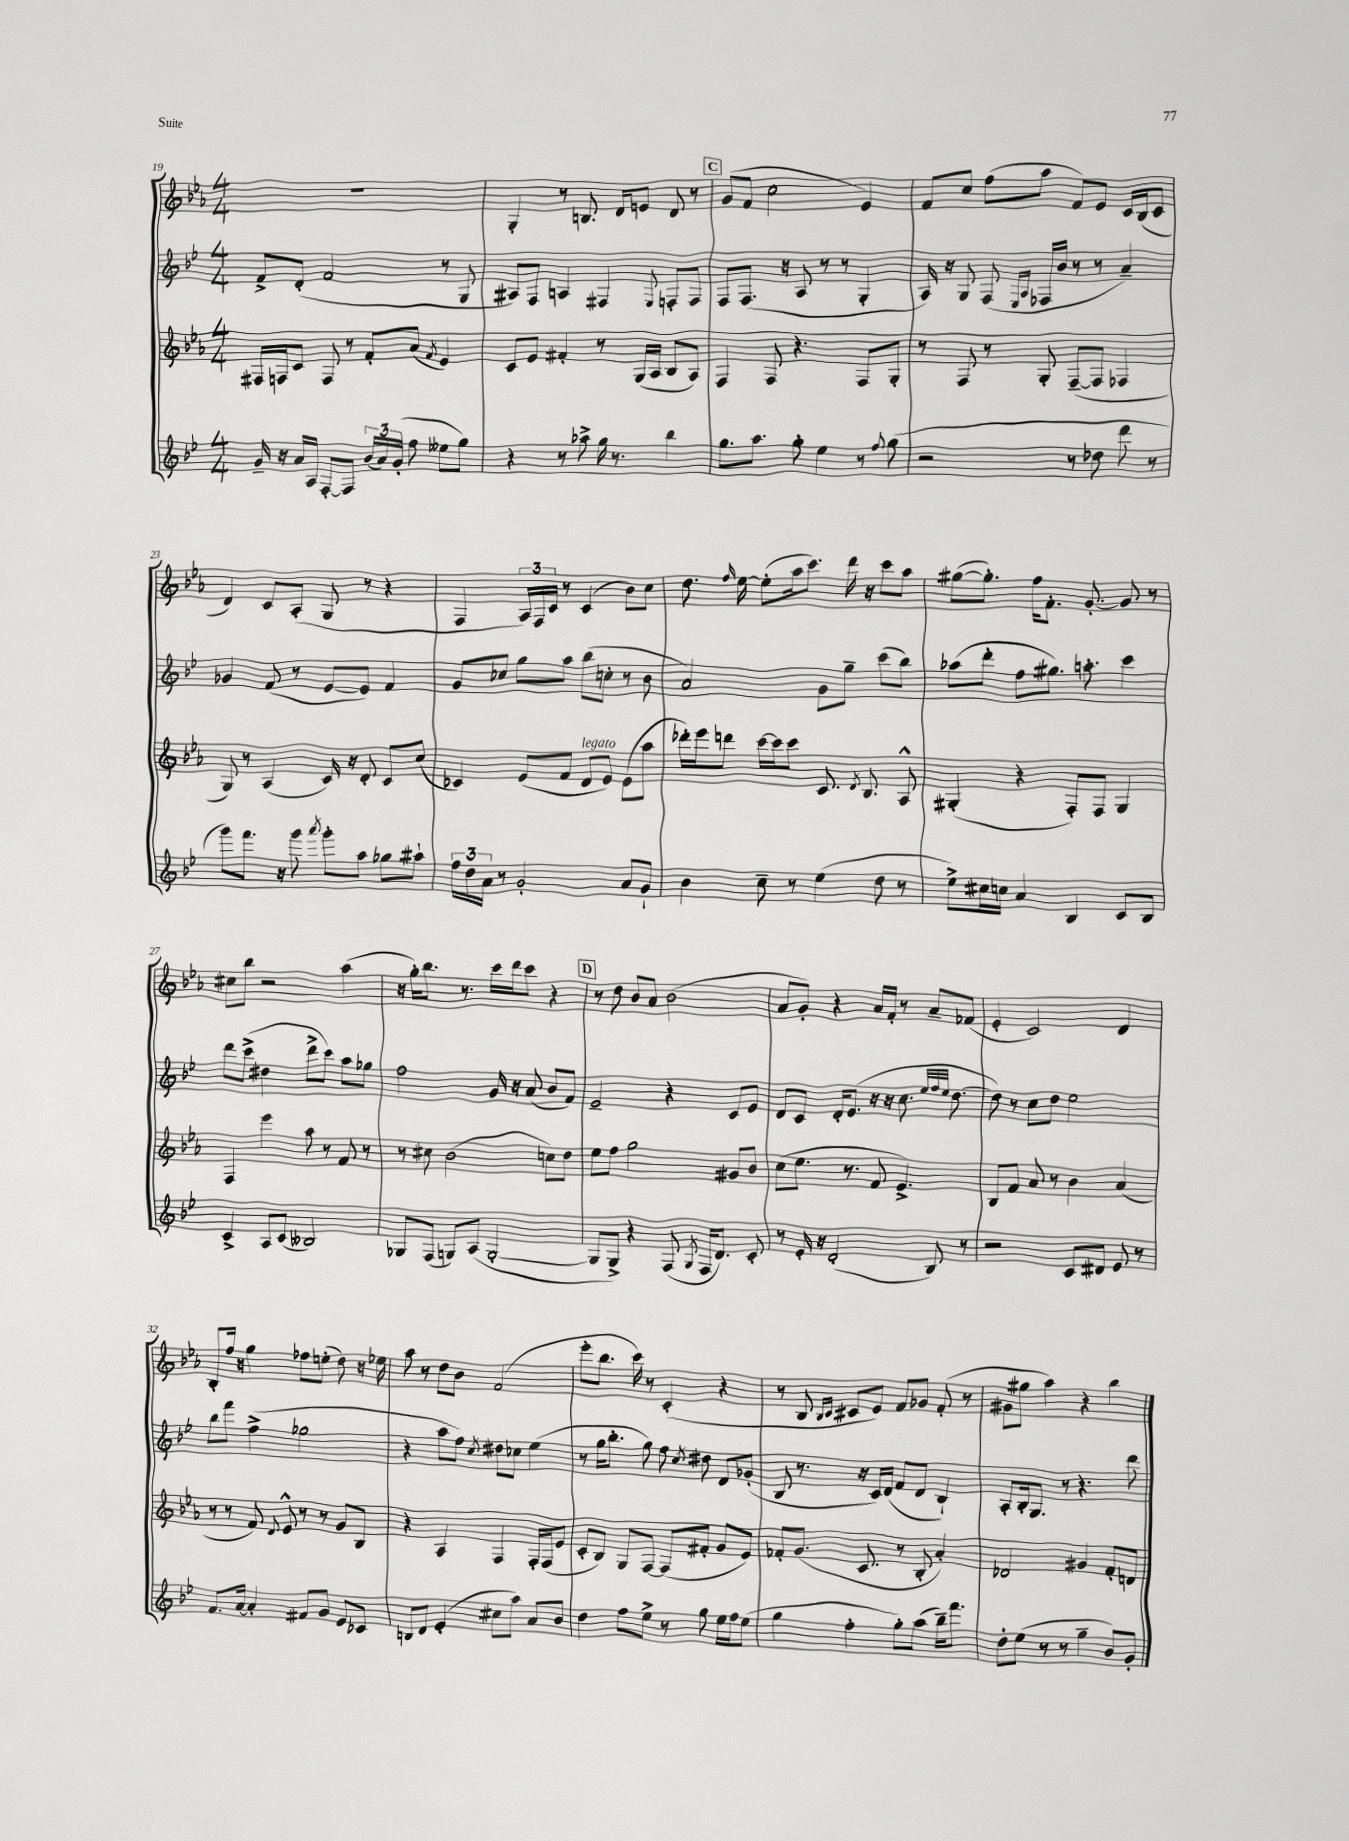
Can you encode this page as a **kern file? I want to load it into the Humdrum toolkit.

**kern	**kern	**kern	**kern
*part4	*part3	*part2	*part1
*staff4	*staff3	*staff2	*staff1
*clefG2	*clefG2	*clefG2	*clefG2
*k[b-e-]	*k[b-e-a-]	*k[b-e-]	*k[b-e-a-]
*M4/4	*M4/4	*M4/4	*M4/4
=19	=19	=19	=19
16g~/	16F#X/LL	8f^/L	1r
16r	16Fn/J	.	.
16a/LL	8c/J	(8d'/J	.
16A/JJ	.	.	.
[8F'/L	8F/	2f/	.
8F/J]	8r	.	.
(24b-/LL	8f'/L	.	.
24a/)	.	.	.
(24g'/JJ	.	.	.
8ff\	(8a-/J	.	.
.	8qf/	.	.
8ee--X\L	4e-/)	8r	.
8gg\J)	.	8G/	.
=20	=20	=20	=20
4r	8c/L	8A#X/L)	4G'/
.	8e-/J	8F/J	.
8r	4f#X'/	4An/	8r
8aa-X^\	.	.	8.Bn/
16gg\	8r	4F#X/	.
8.r	.	.	16d/KL
.	(16G/LL	.	8en/J
.	16A-/JJ	.	.
.	.	8qqE-/	.
4bb-\	8B-/L	8Fn'/L	8d/
.	8A-/J)	8F/J	8r
!!LO:REH:place=s1:t=C
=21	=21	=21	=21
8.gg\L	4F/	8F/L	(8g/L
.	.	(8.F/J	8f/J
8.aa\J	.	.	.
.	8F/	.	2cc\
.	.	16r	.
8gg'\	4.r	8A/	.
4ee-\	.	8r	.
.	.	8r	.
8r	8F/L	4G'/	4e-/)
8qqff/	.	.	.
(8gg\	8G'/J	.	.
=22	=22	=22	=22
2r	8r	16A/)	8f/L
.	.	16r	.
.	8F/	8G/	8cc/J
.	8r	(8F/	(8ff\L
.	.	16qqE-/LL	.
.	.	16qqA/JJ	.
.	8G'/	16F-X/LL	8aa-\J
.	.	16b-/JJ	.
8r	([8F~/L	8r	8f/L)
8dd-X\	8F/J]	8r	8e-/J
8ddd\	4F-X/	4a~/)	16c/LL
.	.	.	(16B-/J
8r	.	.	8c/J
!!LO:LB:g=z
=23	=23	=23	=23
8ggg\L)	8G/)	4g-X/	4d/)
8.fff\J	8r	.	.
.	(4A-/	(8f/	8c/L
16r	.	.	.
8ggg\	.	8r	(8A-'/J
8qaaa/	.	.	.
8ggg'\L	16c/)	[8e-/L	8G/
.	16r	.	.
8aa\J	8d'/	8e-/J])	8r
8gg-X\L	8c/L	4f/	4r
8aa#X`\J	(8cc/J	.	.
=24	=24	=24	=24
24ff\LL	4c-X/)	8g/L	4F/
24dd\	.	.	.
24a\JJ	.	.	.
8r	.	8cc-X/J	.
2g'/	(8e-/L	8gg\L	24A-/LL)
.	.	.	24F/
.	.	.	24c/JJ
.	8f/J	8aa\J	8r
!	!LO:TX:a:i:t=legato	!	!
.	8d/L	(8bb-\L	(4c/
.	8e-/J)	8ccn'\J	.
8a/L	(8e-\L	8r	8b-\L)
8g`/J	8aa-\J	8b-\	8cc\J
=25	=25	=25	=25
4b-\	16ddd-X'\LL)	2a/)	8.dd\
.	16eee-\J	.	.
.	8dddn\J	.	.
.	.	.	16qqff/
.	.	.	[16ee-\
8cc~\	[16ccc\LL	.	(8ee-'\L]
.	16ccc\J]	.	.
8r	8ccc\J	.	16aa-\k
.	.	.	8.ccc\J)
(4ee-\	8.c/	8g\L	.
.	.	8gg~\J	16ddd\
.	8qd/	.	.
.	8.B-/	.	16r
8dd\	.	(8ccc\L	8ccc\L
8r	8A-^^/	8bb-\J)	8aa-\J
=26	=26	=26	=26
8ee-^\L)	(4G#X'/	(8aa-X\L	([8gg#X\L
16cc#X\L	.	8ddd'\J	8.gg#'\J])
16ccn\JJ	.	.	.
4a/	4r	8ff\L	.
.	.	.	16ff\KL
.	.	8.gg#X\J)	8.f'\J
4B-/	8F'/L)	.	.
.	.	8.aan'\	[8.g'/
.	8F/J	.	.
8c/L	4G#/	4ccc\	8g/]
8B-/J	.	.	8r
!!LO:LB:g=z
=27	=27	=27	=27
4c^/	4F/	8ddd\L	8cc#X\L
.	.	(8ccc^\J	8bb-\J
8A/L	4eee-\	4dd#X\	2r
(8c/J	.	.	.
2B--X/)	8aa-\	8ddd^\L	.
.	8r	8ccc\J)	.
.	8f/	8aa\L	(4aa-\
.	8r	8gg-X\J	.
=28	=28	=28	=28
8G-X/L	8r	2ff\	16r
.	.	.	16gg'\KL)
(8F/J	8cc#X\	.	8.bb-\J
8Gn/L)	(2b-\	.	.
.	.	.	8.r
(8A/J	.	.	.
[2G'/	.	16g/	16ccc\LL
.	.	16r	16ddd\J
.	.	(8a/	8ccc\J
.	8ccn\L)	8b-/L	4r
.	8dd\J	8f/J)	.
!!LO:REH:place=s1:t=D
=29	=29	=29	=29
8G/L]	8ee-\L	2e-~/	8r
8G^/J)	8ff\J	.	8dd\
4r	2gg\	.	8b-/L
.	.	.	8a-/J
(8F/	.	4r	(2b-\
8qG/	.	.	.
16F/KL	.	.	.
8.d/J)	.	.	.
.	8g#X/L	8c/L	.
8c'/	8b-/J	8e-/J	.
=30	=30	=30	=30
8r	(8cc\L	8d/L	8a-/L
16e-'/	8.ee-\J	8c/J	8g'/J)
16r	.	.	.
(2d'/	.	16d'/KL	4r
.	8.r	(8.e-/J	.
.	8f/	16r	16a-/LL
.	.	16r	16f'/JJ
.	4.e-^/)	8.cc\	8r
8B-/)	.	.	8a-~/L
.	.	32qqee-/LLL	.
.	.	32qqff/	.
.	.	32qqee-/JJJ	.
.	.	[8.dd\	.
8r	.	.	(8f-X/J
=31	=31	=31	=31
2r	8B-/L	8dd\])	4e-'/
.	8f/J	8r	.
.	8a-/	8cc\L	2c/)
.	8r	8dd\J	.
8c/L	4b-\	2ee-\	.
8d#X/J	.	.	.
8e-/	(4a-/	.	4d/
8r	.	.	.
!!LO:LB:g=z
=32	=32	=32	=32
8.f/L	8r	8bb-\L	8B-'/L
.	8r	8fff\J	16ff/Jk
[16a/Jk	.	.	16r
4a'/]	8f/)	(4ff^\	4gg\
.	8qqd/	.	.
.	8e-^^/	.	.
8f#X/L	8r	2gg-X\	8ff-X\L
8g/J	8r	.	(8een'\J
8e-/L	8g/L	.	8dd\)
8c-X/J	8B-/J	.	16r
.	.	.	16ee-X\
=33	=33	=33	=33
8Bn/L	4r	4r	8aa-\
8d/J	.	.	8r
(4e-'/	4A-/	8aa\L	8dd\L
.	.	8ff\J)	8b-\J
.	.	8qcc/	.
8cc#X\L	4F/	8dd#X\L	(2f/
8aa\J)	.	8cc-X\J	.
8a/L	16F'/LL	(4ee-\	.
.	(16F/J	.	.
8b-/J	8e-/J	.	.
=34	=34	=34	=34
4dd\	8c'/L	8r	8eee-'\L
.	8B-/J)	16gg\KL	8.bb-\J
.	.	8.bb-'\J	.
8ff\L	8G/L	.	.
.	.	.	16ccc\)
8ee-^\J	[8F/J	8gg\)	8r
8r	(8F/L]	8ff\	(4c'/
.	.	8qcc/	.
8gg\	8f#X'/J	8dd#X\	.
16ee-\LL	8g/L	8d/L	4r
16ff\J	.	.	.
(8ee-\J	8e-/J)	(8g-X'/J	.
=35	=35	=35	=35
4gg\	8f-X'/L	8B-/	8r
.	(8.g/J	8.r	8B-/
.	.	.	16qqB-/LL
.	.	.	16qqc/JJ
4ff'\	.	.	8c#X/L
.	8.c/	16r	.
.	.	16c/LL)	8e-/J)
.	.	(16d/JJ	.
8gg'\L)	8r	8f/L	8f/L
(8aa\J	8B-'/	8d/J	8g-X/J
16bb-~\KL)	4a-'/)	4B-`/)	(8f'/
8.fff\J	.	.	.
.	.	.	8r
=36	=36	=36	=36
8dd'\L	2d-X/	8A'/L	8g#X\L
(8ee-\J	.	16B-'/k	8gg#X\J
.	.	8.G/J	.
8r	.	.	4aa-\)
8r	.	8r	.
4gg~\	4g#X/	4.r	4r
8b-/L)	8f'/L	.	4bb-\
8g'/J	8dn/J	8ddd\	.
==	==	==	==
*-	*-	*-	*-
